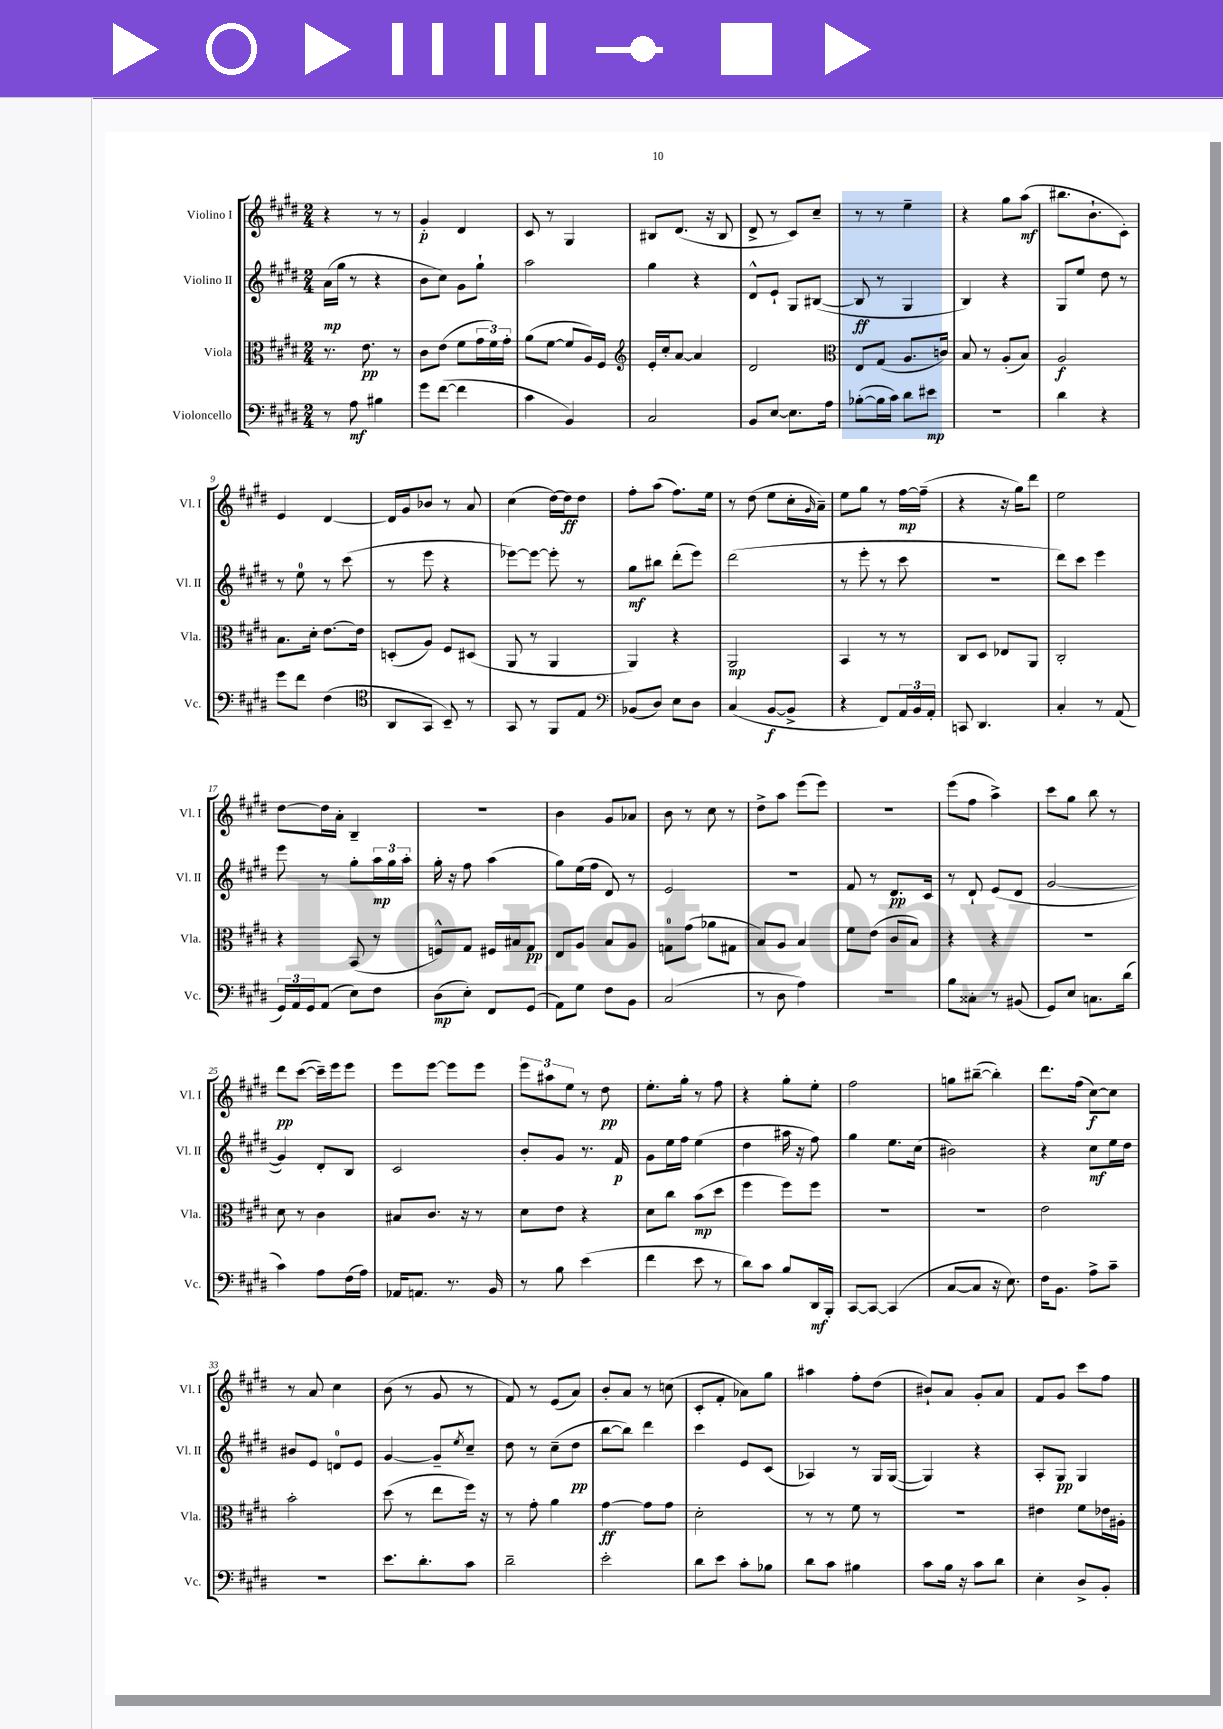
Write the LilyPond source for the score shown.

<<
\new StaffGroup <<
\new Staff = "s0" \with { instrumentName = "Violino I" shortInstrumentName = "Vl. I" } {
    \clef treble \key e \major \numericTimeSignature \time 2/4
    r4 r8 r8 |
    gis'4-.\p dis'4 |
    cis'8 r8 gis4 |
    bis8 dis'8.( r16 bis8 |
    dis'8-> r8 cis'8) cis''8-- |
    r8 r8 e''4-- |
    r4 gis''8 a''8\mf( |
    bis''8. b'8.-! cis'8-.) |
    e'4 dis'4~ |
    dis'16 gis'16 bes'8 r8 a'8 |
    cis''4( dis''16~) dis''16\ff dis''8 |
    fis''8-. a''8( fis''8.) e''16 |
    r8 dis''8( e''8 cis''16-. \grace { gis'16 } a'16--) |
    e''8 gis''8 r8 fis''16~\mp fis''16--( |
    r4 r16 gis''16) dis'''8 |
    e''2 |
    dis''8~ dis''16 a'16-. b4-- |
    R2 |
    b'4 gis'8 aes'8 |
    b'8 r8 cis''8 r8 |
    dis''8-> a''8 e'''8( e'''8) |
    R2 |
    e'''8( fis''8 a''4->) |
    cis'''8 gis''8 b''8 r8 |
    dis'''8\pp cis'''8~( cis'''16--) e'''16 e'''8 |
    e'''8 e'''8~ e'''8 e'''8 |
    \tuplet 3/2 { e'''8 ais''8 e''8 } r8 dis''8\pp |
    e''8.-. gis''16-. r8 fis''8 |
    r4 gis''8-. e''8-. |
    fis''2 |
    g''8 bis''8~--( bis''4-.) |
    dis'''8. fis''16( cis''8~\f) cis''8 |
    r8 a'8 cis''4 |
    b'8( r8 gis'8 r8 |
    fis'8) r8 e'8( a'8) |
    b'8-. a'8 r8 c''8( |
    cis'8-. fis'8-. aes'8) gis''8 |
    ais''4 fis''8-. dis''8( |
    bis'8-!) a'8 gis'8-. a'8 |
    fis'8 gis'8 cis'''8 fis''8 \bar "|." |
}
\new Staff = "s1" \with { instrumentName = "Violino II" shortInstrumentName = "Vl. II" } {
    \clef treble \key e \major \numericTimeSignature \time 2/4
    a'16\mp( gis''16 r8 r4 |
    b'8 cis''8) gis'8 gis''8-! |
    a''2 |
    gis''4 r4 |
    dis'8-^ e'8-! gis8 bis8~( |
    bis8\ff r8 gis4 |
    b4) r4 |
    gis8 e''8 dis''8 r8 |
    r8 e''8-0 r8 cis'''8( |
    r8 e'''8 r4 |
    ees'''8~) ees'''8~ ees'''8-. r8 |
    gis''8\mf bis''8 dis'''8-.( e'''8) |
    dis'''2( |
    r8 e'''8-. r8 cis'''8 |
    R2 |
    dis'''8) cis'''8 e'''4 |
    e'''8 r8 gis''8-. \tuplet 3/2 { a''16\mp gis''16 a''16-. } |
    gis''16-. r16 fis''8 a''4( |
    gis''8) e''16( fis''16 dis'8) r8 |
    e'2 |
    R2 |
    fis'8 r8 dis'8.\pp cis'16 |
    r8 dis'8-! e'8( dis'8 |
    gis'2~ |
    gis'4) dis'8-. b8 |
    cis'2 |
    b'8-. gis'8 r8. fis'16\p |
    gis'8 e''16 fis''16 e''4( |
    dis''4 ais''16 r16 fis''8) |
    gis''4 e''8. cis''16( |
    bis'2) |
    r4 cis''8\mf e''16 dis''16 |
    bis'8 e'8 d'8-0 e'8 |
    gis'4~ gis'8-- \acciaccatura { e''8 } cis''8-- |
    dis''8 r8 cis''8--( dis''8\pp |
    b''8~ b''8) dis'''4 |
    cis'''4 e'8 cis'8( |
    aes4) r8 gis16 gis16~( |
    gis4) r4 |
    a8-. gis8\pp gis4 \bar "|." |
}
\new Staff = "s2" \with { instrumentName = "Viola" shortInstrumentName = "Vla." } {
    \clef alto \key e \major \numericTimeSignature \time 2/4
    r8. e'8.\pp r8 |
    cis'8 e'8( fis'8 \tuplet 3/2 { gis'16 fis'16) gis'16-. } |
    a'8( fis'8~ fis'8 a16) fis16 |
    \clef treble e'16-. cis''16-. a'8~ a'4 |
    dis'2 |
    \clef alto e8 gis8( a8. c'16) |
    b8 r8 a8-.( b8) |
    a2\f |
    b8. dis'16-. e'8.~ e'16 |
    d8-.( a8) fis8 dis8( |
    a,8 r8 a,4 |
    a,4) r4 |
    a,2\mp |
    b,4 r8 r8 |
    cis8 dis8 ees8 a,8 |
    cis2-. |
    r4 b,8( r8 |
    f8-^) gis8 fis16 bis16 gis8\pp |
    e8 a8 b8 a8 |
    g8-0 gis'8( aes'8 gis8 |
    b8) a8 b4 |
    fis'8 e'8( cis'8 b8) |
    r4 r4 |
    r2 |
    dis'8 r8 cis'4 |
    bis8 cis'8. r16 r8 |
    dis'8 e'8 r4 |
    dis'8 cis''8 b'8\mp( dis''8 |
    fis''4 fis''8) fis''8 |
    R2 |
    R2 |
    e'2 |
    b'2-. |
    dis''8( r8 e''8 fis''16) r16 |
    r8 gis'8-. a'4 |
    gis'4~\ff gis'8 gis'8 |
    dis'2-. |
    r8 r8 fis'8 r8 |
    R2 |
    eis'4 fis'8 ees'16 ais16-. \bar "|." |
}
\new Staff = "s3" \with { instrumentName = "Violoncello" shortInstrumentName = "Vc." } {
    \clef bass \key e \major \numericTimeSignature \time 2/4
    r8 a8\mf bis4 |
    gis'8 fis'8~( fis'4 |
    cis'4 b,4) |
    cis2 |
    b,8 e8~ e8. a16 |
    bes8~-.( bes16 cis'16) dis'8 eis'8\mp |
    r2 |
    dis'4 r4 |
    gis'8 fis'8 fis4( |
    \clef tenor a,8 gis,8 b,8--) r8 |
    gis,8 r8 fis,8 e8 |
    \clef bass bes,8( dis8) e8 dis8 |
    cis4( b,8~\f b,8-> |
    r4 fis,8) \tuplet 3/2 { a,16 b,16 a,16-. } |
    c,8 dis,4. |
    cis4-. r8 a,8( |
    \tuplet 3/2 { gis,16) a,16 gis,16 } a,8( e8) fis8 |
    dis8\mp( e8-.) fis,8 gis,8( |
    a,8) gis8 fis8 b,8 |
    cis2( |
    r8 dis8 a4) |
    r2 |
    b8 cisis8-. r8 bis,8( |
    gis,8) e8 c8. dis'16( |
    cis'4) a8 fis16( a16) |
    aes,16 a,8. r8. b,16 |
    r8 b8 e'4( |
    fis'4 e'8 r8 |
    dis'8) cis'8 b8 dis,16\mf b,,16-. |
    cis,8~ cis,8~ cis,4( |
    cis8~ cis8 r16 e8.) |
    fis16 b,8. a8-> cis'8-- |
    r2 |
    e'8. dis'8.-. cis'8 |
    dis'2-- |
    e'2-. |
    dis'8 e'8 cis'8-. bes8 |
    dis'8 cis'8 bis4 |
    cis'8 b16 r16 cis'8 dis'8 |
    e4-. dis8-> b,8-. \bar "|." |
}
>>
>>
